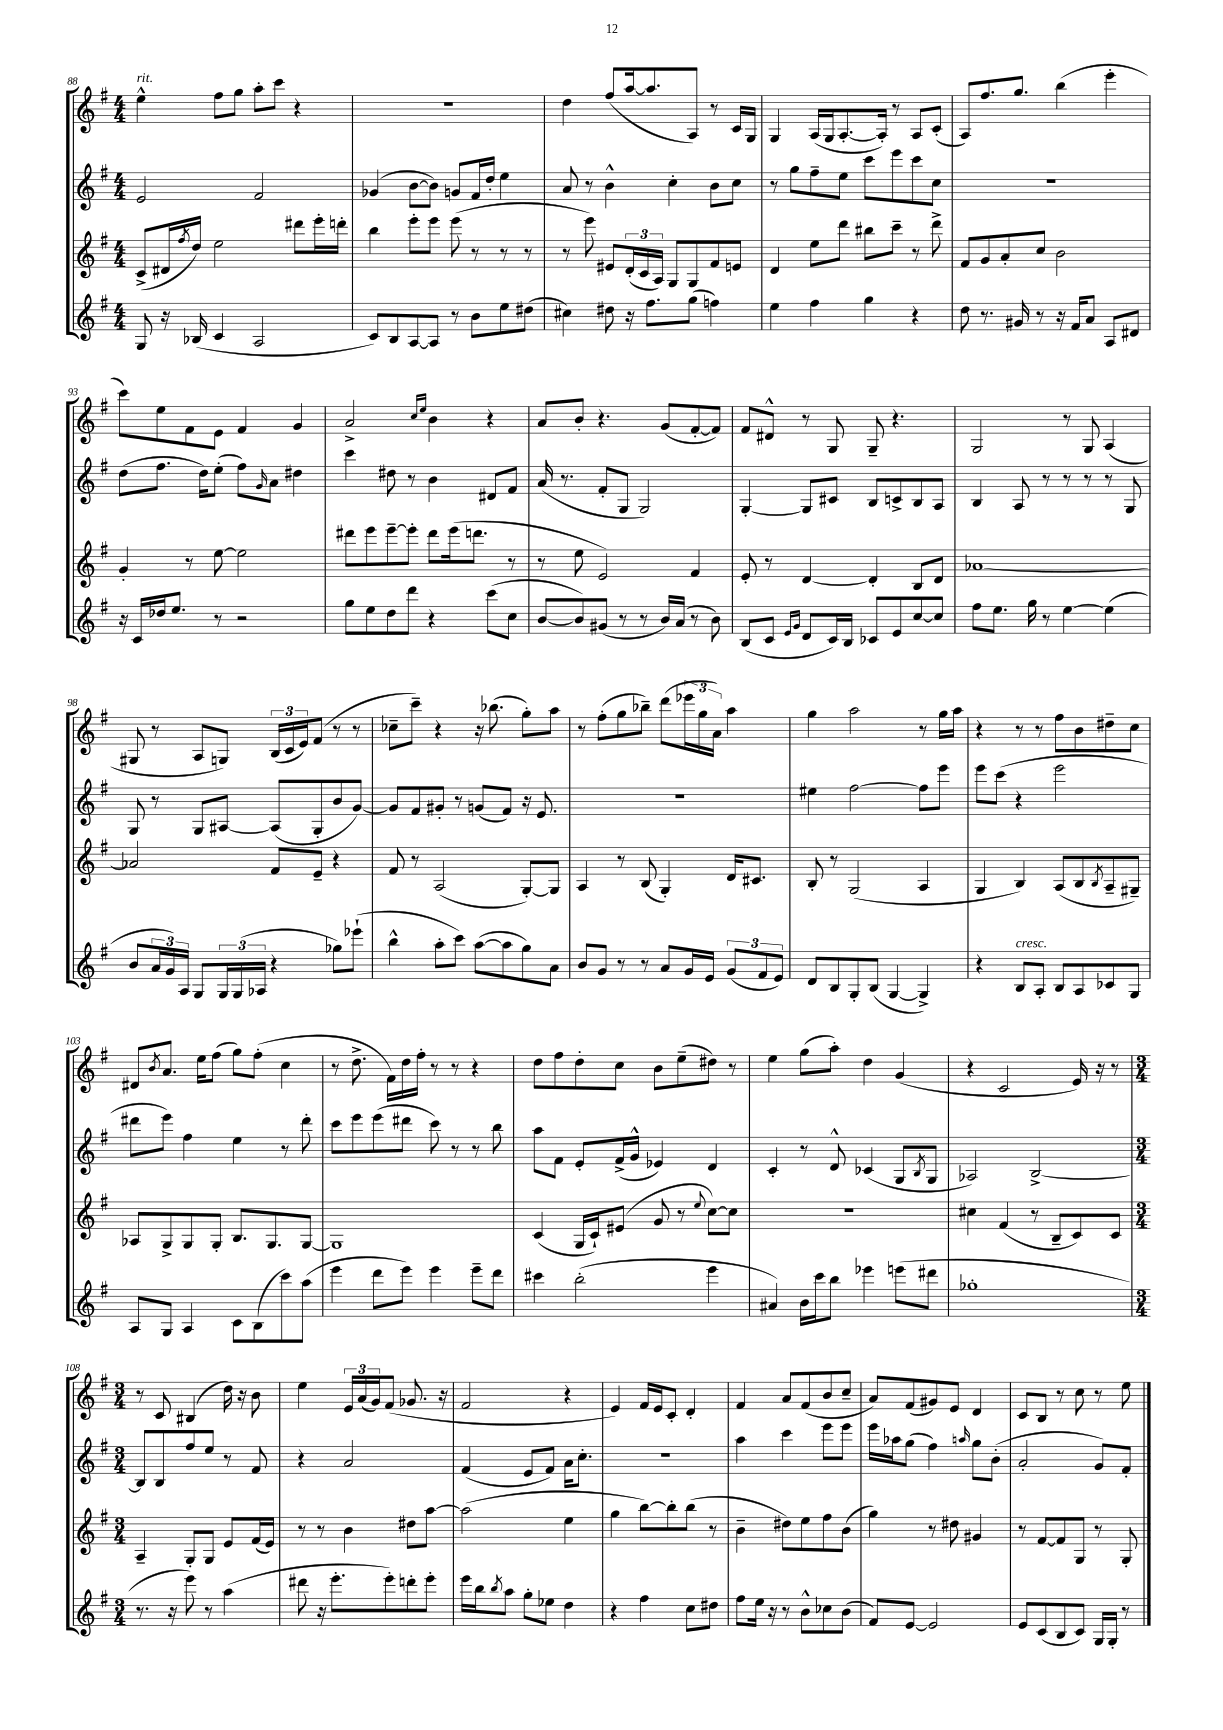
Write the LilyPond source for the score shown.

<<
\new StaffGroup <<
\new Staff = "s0" {
    \clef treble \key g \major \numericTimeSignature \time 4/4
    e''4-^^\markup { \italic "rit." } fis''8 g''8 a''8-. c'''8 r4 |
    R1 |
    d''4 fis''8( a''16~ a''8. a8) r8 c'16 g16 |
    g4 a16( g16 a8.~-. a16-.) r8 a8 c'8-.( |
    a8) fis''8. g''8. b''4( e'''4-. |
    c'''8) e''8 fis'8 e'8 fis'4 g'4 |
    a'2-> \grace { c''16 e''16 } b'4 r4 |
    a'8 b'8-. r4. g'8( fis'8~-. fis'8) |
    fis'8 dis'8-^ r8 g8 g8-- r4. |
    g2 r8 g8 a4( |
    gis8 r8 a8 g8) \tuplet 3/2 { b16( c'16 e'16) } fis'8( r8 r8 |
    ces''8-- c'''8--) r4 r16 bes''8.( g''8-.) a''8 |
    r8 fis''8-.( g''8 bes''8--) d'''8( \tuplet 3/2 { ees'''16 g''16 a'16) } a''4 |
    g''4 a''2 r8 g''16 a''16 |
    r4 r8 r8 fis''8 b'8 dis''8-- c''8 |
    dis'8 \acciaccatura { b'8 } a'8. e''16 fis''8( g''8) fis''8-.( c''4 |
    r8 d''8.-> fis'16) d''16 fis''16-. r8 r8 r4 |
    d''8 fis''8 d''8-. c''8 b'8 e''8--( dis''8) r8 |
    e''4 g''8( a''8-.) d''4 g'4( |
    r4 c'2 e'16) r16 r8 |
    \numericTimeSignature \time 3/4 r8 c'8 bis4( d''16) r16 b'8 |
    e''4 \tuplet 3/2 { e'16 a'16( g'16) } fis'8( ges'8. r16 |
    fis'2 r4 |
    e'4) fis'16 e'16 c'8-. d'4-. |
    fis'4 a'8 fis'8( b'8 c''8-- |
    a'8) fis'8( gis'8) e'8 d'4 |
    c'8 b8 r8 c''8 r8 e''8 \bar "|." |
}
\new Staff = "s1" {
    \clef treble \key g \major \numericTimeSignature \time 4/4
    e'2 fis'2 |
    ges'4( b'8~ b'8) g'8 fis'16 d''16-. e''4 |
    a'8 r8 b'4-^ c''4-. b'8 c''8 |
    r8 g''8 fis''8-- e''8 c'''8 e'''8 c'''8 c''8 |
    R1 |
    d''8( fis''8. d''16) e''8-.( fis''8) \grace { g'16 } a'8 dis''4 |
    c'''4 dis''8 r8 b'4 dis'8 fis'8 |
    a'16( r8. fis'8-. g8 g2) |
    g4~-. g8 cis'8 b8 c'8-> b8 a8 |
    b4 a8 r8 r8 r8 r8 g8 |
    g8 r8 g8 ais8~ ais8( g8-. b'8 g'8~) |
    g'8 fis'8 gis'8-. r8 g'8( fis'8) r16 e'8. |
    R1 |
    eis''4 fis''2~ fis''8 e'''8 |
    e'''8 c'''8( r4 e'''2 |
    dis'''8 e'''8) fis''4 e''4 r8 dis'''8-. |
    c'''8 e'''8 e'''8( dis'''8 c'''8) r8 r8 b''8 |
    a''8 fis'8 e'8-. fis'16->( g'16-^ ees'4) d'4 |
    c'4-. r8 d'8-^ ces'4( g8 \acciaccatura { b8 } g8 |
    aes2) b2~-> |
    \numericTimeSignature \time 3/4 b8 b8 fis''8 e''8 r8 fis'8 |
    r4 a'2 |
    fis'4( e'8 fis'8) a'16 c''8.-. |
    R2. |
    a''4 c'''4 e'''8 e'''8 |
    e'''16 aes''16 g''8( fis''4) \grace { a''16 } g''8 b'8-.( |
    a'2-. g'8) fis'8-. \bar "|." |
}
\new Staff = "s2" {
    \clef treble \key g \major \numericTimeSignature \time 4/4
    c'8->( dis'16 \acciaccatura { fis''8 } d''16) e''2 dis'''8 e'''16-. d'''16-. |
    b''4 e'''8-. e'''8 e'''8( r8 r8 r8 |
    r8 e'''8) eis'8 \tuplet 3/2 { d'16-.( c'16 a16) } g8 g8 fis'8 e'8 |
    d'4 e''8 d'''8 bis''8 c'''8-- r8 d'''8-> |
    fis'8 g'8 a'8-. c''8 b'2 |
    g'4-. r8 e''8~ e''2 |
    dis'''8 e'''8 e'''8~-- e'''8-. dis'''8 e'''16( d'''8. r8 |
    r8 e''8 e'2) fis'4 |
    e'8-. r8 d'4~ d'4-. b8 d'8 |
    aes'1~ |
    aes'2 fis'8 e'8-- r4 |
    fis'8 r8 a2( g8~-.) g8 |
    a4 r8 b8( g4-.) d'16 cis'8. |
    b8-. r8 g2( a4 |
    g4 b4) a8( b8 \acciaccatura { b8 } a8-- gis8--) |
    aes8 g8-> g8 g8-. b8. g8. g8~ |
    g1 |
    c'4( g16 c'16-!) eis'8( g'8 r8 \appoggiatura { e''8 } c''8~) c''8 |
    R1 |
    cis''4 fis'4( r8 b8-- c'8) c'8 |
    \numericTimeSignature \time 3/4 a4-- g8-. g8 e'8 fis'16( e'16) |
    r8 r8 b'4 dis''8 a''8~ |
    a''2( e''4 |
    g''4 b''8~) b''8-. b''8( r8 |
    b'4-- dis''8) e''8 fis''8 b'8( |
    g''4) r8 dis''8 gis'4 |
    r8 fis'8~ fis'8 g8 r8 g8-. \bar "|." |
}
\new Staff = "s3" {
    \clef treble \key g \major \numericTimeSignature \time 4/4
    g8 r16 bes16( c'4 a2 |
    c'8) b8 a8~ a8 r8 b'8 e''8 dis''8( |
    cis''4) dis''8 r16 fis''8. g''8( f''4) |
    e''4 fis''4 g''4 r4 |
    d''8 r8. gis'16 r8 r16 fis'16 a'8 a8 dis'8 |
    r16 c'16 des''16 e''8. r8 r2 |
    g''8 e''8 d''8 d'''8 r4 c'''8( c''8 |
    b'8~ b'8) gis'8( r8 r8 b'16) a'16( r8 b'8) |
    b8( c'8 \grace { e'16 g'16 } d'8 c'16) b16 ces'8 e'8 c''8~ c''8 |
    fis''8 e''8. g''16 r8 e''4~ e''4( |
    b'8 \tuplet 3/2 { a'16 g'16) a16 } g8 \tuplet 3/2 { g16 g16( aes16 } r4 ges''8) ees'''8-!( |
    b''4-^ a''8-. c'''8) a''8~( a''8 g''8) a'8 |
    b'8 g'8 r8 r8 a'8 g'16 e'16 \tuplet 3/2 { g'8( fis'8 e'8) } |
    d'8 b8 g8-. b8( g4~ g4->) |
    r4 b8^\markup { \italic "cresc." } a8-. b8 a8 ces'8 g8 |
    a8 g8 a4 c'8 b8( c'''8) a''8( |
    e'''4 d'''8 e'''8) e'''4 e'''8-- d'''8 |
    cis'''4 b''2-.( e'''4 |
    ais'4) b'16 c'''16 b''8 ees'''4 e'''8( dis'''8 |
    ges''1-. |
    \numericTimeSignature \time 3/4 r8. r16 e'''8) r8 a''4( |
    dis'''8 r16 e'''8.-. e'''8-.) d'''8-. e'''8-. |
    e'''16 b''16 \acciaccatura { b''8 } a''8 g''8-. ees''8 d''4 |
    r4 fis''4 c''8 dis''8 |
    fis''8 e''16 r16 r8 b'8-^ ces''8 b'8( |
    fis'8) e'8~ e'2 |
    e'8 c'8( b8 c'8) g16 g16-. r8 \bar "|." |
}
>>
>>
\layout { \context { \Score currentBarNumber = #88 } }
